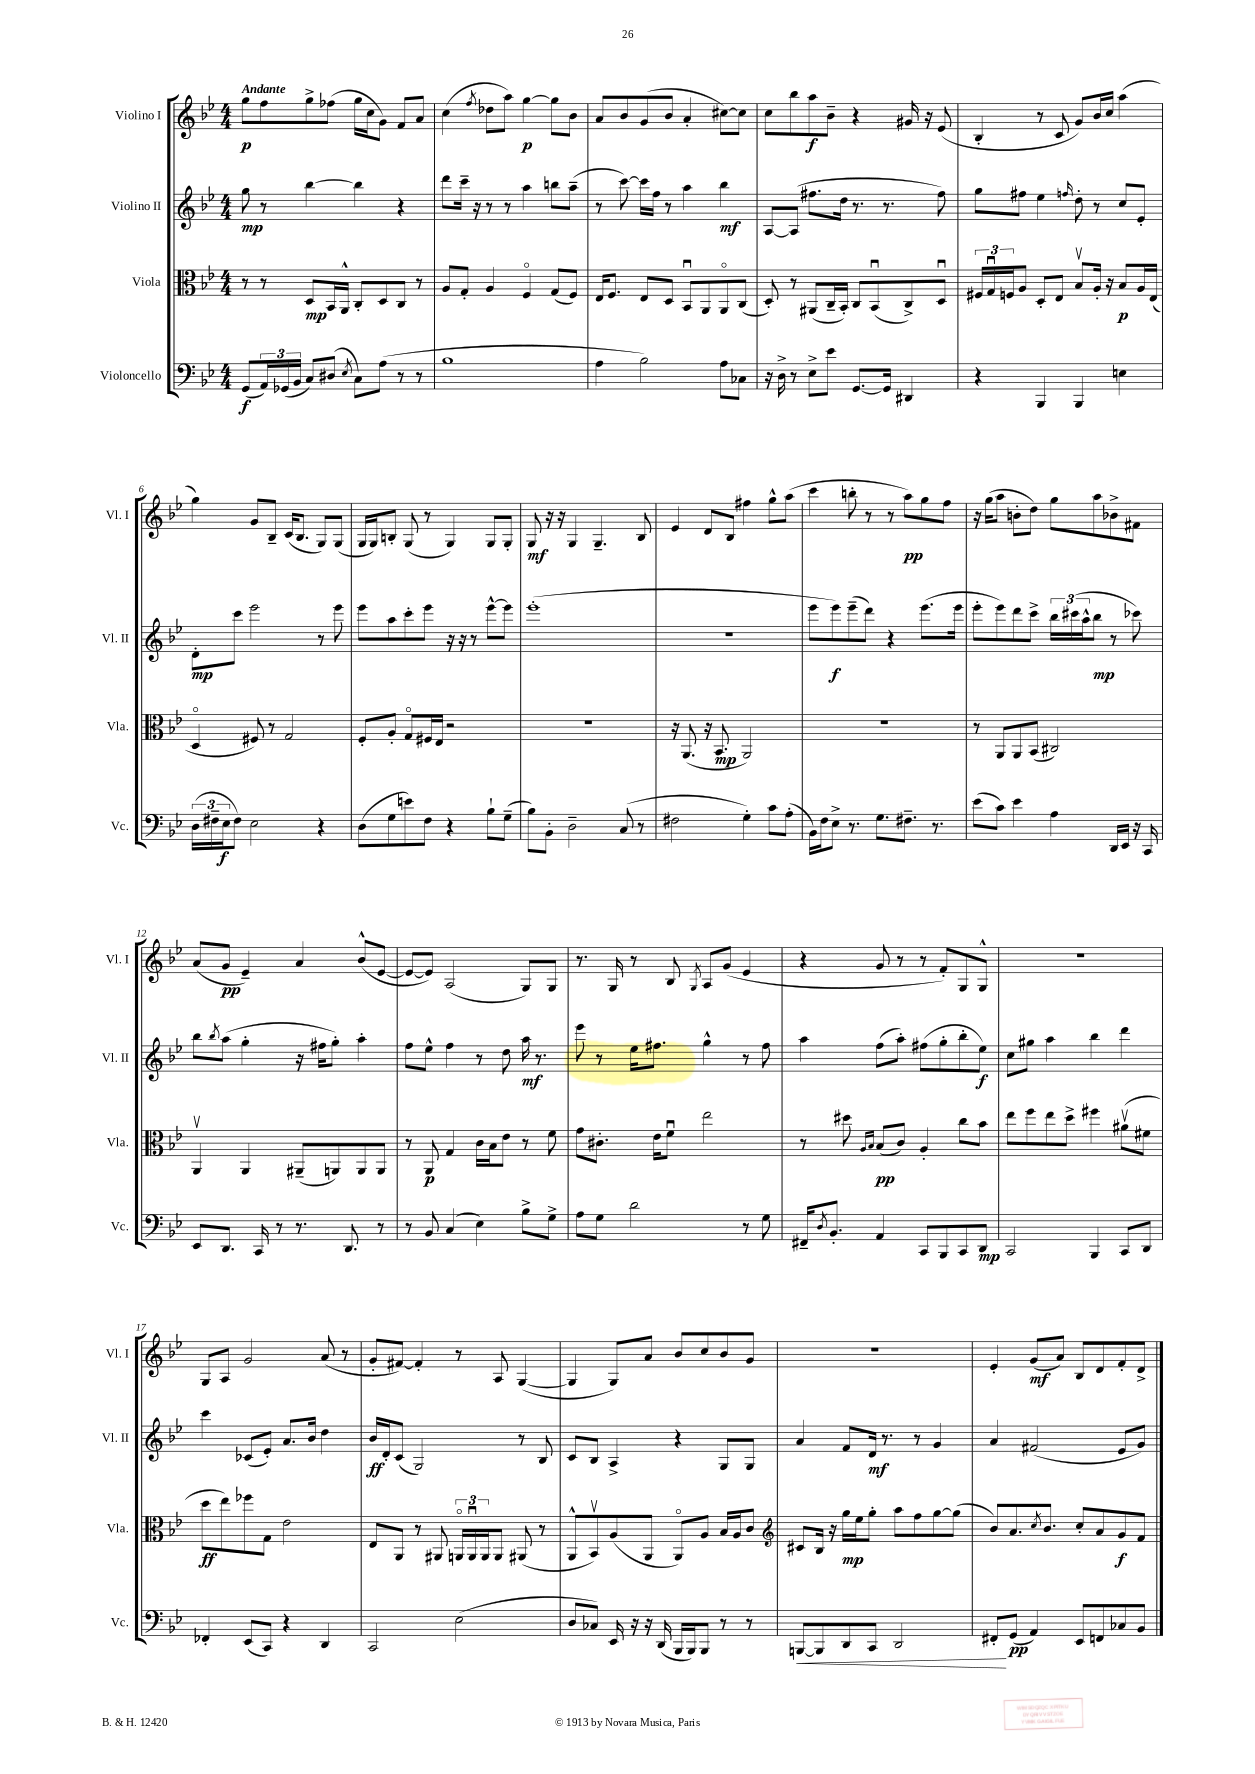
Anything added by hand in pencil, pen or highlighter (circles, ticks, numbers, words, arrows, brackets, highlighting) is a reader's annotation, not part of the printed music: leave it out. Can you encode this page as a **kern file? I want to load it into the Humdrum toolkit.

**kern	**kern	**kern	**kern
*staff4	*staff3	*staff2	*staff1
*clefF4	*clefC3	*clefG2	*clefG2
*k[b-e-]	*k[b-e-]	*k[b-e-]	*k[b-e-]
*M4/4	*M4/4	*M4/4	*M4/4
(8GG	8r	8gg	8gg
24AA)	8r	8r	8ff
(24GG-	.	.	.
24BB-	.	.	.
8C)	8D	[4bb-	8gg^
(8D#	16BB-	.	(8ff-
.	16AA^^	.	.
8qE-	.	.	.
8C)	8C'	4bb-]	16gg
.	.	.	16cc
(8A	8D	.	8g)
8r	8C	4r	8f
8r	8r	.	8a
=	=	=	=
1B-	8A	8ddd	(4cc
.	8G'	16ccc~	.
.	.	16r	.
.	.	.	8qff
.	4A	8r	8dd-
.	.	8r	8aa)
.	4Fo	4aa	[4gg
.	(8G	8bb	8gg]
.	8F)	(8aa~	8b-
=	=	=	=
4A	16E-	8r	8a
.	8.F	.	.
.	.	[8ccc)	8b-
2B-)	8E-	16ccc]	(8g
.	.	16ff	.
.	8D	8r	8b-
.	8BB-u	4aa	4a'
.	8AA	.	.
8A	8AAo	4bb-	[8cc#)
8C-	(8C	.	8cc#]
=	=	=	=
16r	8D')	[8A	8cc
16D^	.	.	.
8r	8r	(8A]	8bb-
8E-^	(8AA#	8.ff#	8aa
8e-	16C~	.	8b-~
.	16BB-')	16dd	.
[8.GG	8C	8.r	4r
.	(8BB-u	.	.
16GG]	.	8.r	.
4DD#	8C^)	.	16g#
.	.	.	16r
.	8Du	8ff#)	(8e-
=	=	=	=
4r	24F#	8gg	4B-'
.	24Gu	.	.
.	24F	.	.
.	8A	8ff#	.
4BBB-	8D'	4ee-	8r
.	8E-	.	8c
.	.	16qqff	.
4BBB-	8B-v	8dd'	8g)
.	16A'	8r	16b-
.	16r	.	16cc
4E	8B-	8cc	(4aa
.	16A	8e-'	.
.	(16E-	.	.
=	=	=	=
(24D	4Do	8d'	4gg)
24F#~	.	.	.
24E-	.	.	.
8F#)	.	8ccc	.
2E-	8F#)	2eee-	8g
.	8r	.	8B-~
.	2G	.	(16c
.	.	.	8.B-
4r	.	8r	8G)
.	.	8eee-	(8G
=	=	=	=
(8D	8F'	8eee-	16G
.	.	.	16G)
8G	8A'	8aa	8B'
8e)	8Go	8ccc'	(8G
8F	16F#	8eee-	8r
.	16E-	.	.
4r	2r	16r	4G)
.	.	16r	.
.	.	8r	.
8B-`	.	[8eee-^^	8G
(8G~	.	8eee-]	8G'
=	=	=	=
8B-)	1r	(1eee-'	8G
8BB-'	.	.	16r
.	.	.	16r
2D~	.	.	4G
.	.	.	4.G~
(8C	.	.	.
8r	.	.	8B-
=	=	=	=
2F#	16r	1r	4e-
.	(8.AA	.	.
.	16r	.	8d
.	8.BB-	.	.
.	.	.	8B-
4G')	2AA)	.	4ff#
8c	.	.	8gg^^
(8A'	.	.	(8aa
=	=	=	=
16BB-)	1r	8eee-	4ccc
16F	.	.	.
8E-^	.	8eee-)	.
8.r	.	(8eee-~	8bb'
.	.	8ddd)	8r
8.G	.	.	.
.	.	4r	8r
8.F#~	.	.	8aa)
.	.	(8.eee-	8gg
8.r	.	.	.
.	.	.	8ff
.	.	16eee-	.
=	=	=	=
(8e-	8r	8eee-'	16r
.	.	.	(16gg
8c)	8AA	8eee-)	8aa
4e-	8AA	8ddd	8b'
.	(8BB-	8ccc^	8dd)
4A	2C#)	24bb-	8gg
.	.	(24ccc#	.
.	.	24aa^^	.
.	.	8bb-	8aa
16DD	.	8r	8b-^
16EE-	.	.	.
16r	.	8ccc-)	8f#
16CC	.	.	.
=	=	=	=
8EE-	4AAv	8bb-	(8a
.	.	8qbb-	.
8.DD	.	(8aa	8g
.	4AA	4gg'	4e-~)
16CC	.	.	.
8r	.	.	.
8.r	(8AA#~	16r	4a
.	.	16ff#	.
.	8AA)	8gg')	.
8.DD	.	.	.
.	8AA	4aa'	(8b-^^
8r	8AA	.	[8e-
=	=	=	=
8r	8r	8ff	8e-_
8BB-	8AA	8ee-^^	8e-])
(4C	4G	4ff	(2A
4E-)	16c	8r	.
.	16B-	.	.
.	8e-	8dd	.
8B-^	8r	16aa	8G)
.	.	8.r	.
8G^	8f	.	8G
=	=	=	=
8A	8g	8eee-	8.r
8G	8.c#'	8r	.
.	.	.	16G
2d	.	16ee-	8r
.	16e-	8.ff#	.
.	8fu	.	8B-
.	.	.	8qG
.	2ee-	4gg^^	8A
.	.	.	(8g
8r	.	8r	4e-
8G	.	8ff#	.
=	=	=	=
16FF#~	8r	4aa	4r
8qD	.	.	.
8.BB-'	.	.	.
.	8dd#	.	.
.	16qqA	.	.
.	16qqB-	.	.
4AA	(8B-	(8ff	8g
.	8c)	8aa')	8r
8CC	4A'	(8ff#	8r
8BBB-	.	8gg'	8f')
8CC	8cc	8bb-'	8G
8DD	8b-	8ee-)	8G^^
=	=	=	=
2CC	8ee-	8cc	1r
.	8ff	8gg#	.
.	8ee-	4aa	.
.	8dd^	.	.
4BBB-	4ff#	4bb-	.
8CC	(8a#v	4ddd	.
8DD	8f#	.	.
=	=	=	=
4FF-'	8dd	4ccc	8G
.	8ee-)	.	8A
(8EE-	8ff-	(8c-	2g
8CC)	8G	8e-')	.
4r	2e-	8.a	.
.	.	16b-	.
4DD	.	4dd	(8a
.	.	.	8r
=	=	=	=
2CC	8E-	16b-	8g'
.	.	16d'	.
.	8AA	(8c	[8f#)
.	8r	2G)	4f#']
.	8AA#	.	.
(2E-	24AAo	.	8r
.	24AAu	.	.
.	24AA	.	.
.	8AA	.	8A
.	(8AA#	8r	([4G
.	8r	8B-	.
=	=	=	=
8D	8AA^^	8c	4G]
8C-)	8BB-v)	8B-	.
16EE-	(8A	4A^	8G)
16r	.	.	.
16r	8AA	.	8a
(16DD	.	.	.
16BBB-	8AAo)	4r	8b-
16BBB-)	.	.	.
8BBB-	8A	.	8cc
8r	16B-	8G	8b-
.	16A	.	.
8r	8c	8G	8g
=	=	=	=
*	*clefG2	*	*
[8BBB	8c#	4a	1r
8BBB]	16B-	.	.
.	16r	.	.
8DD	16gg	8f	.
.	16ee-	.	.
8CC	8gg'	16d	.
.	.	8.r	.
2DD	8aa	.	.
.	8ff	8r	.
.	[8gg	4g	.
.	(8gg]	.	.
=	=	=	=
8FF#'	8b-)	4a	4e-'
(8GG	8.a	.	.
4AA)	.	(2f#	(8g
.	8qcc	.	.
.	8.b-	.	.
.	.	.	8a)
8EE-	8cc'	.	8B-
8FF	8a	.	8d
8C-	8g	8e-	8f'
8BB-	8f	8g)	8d^
==	==	==	==
*-	*-	*-	*-
